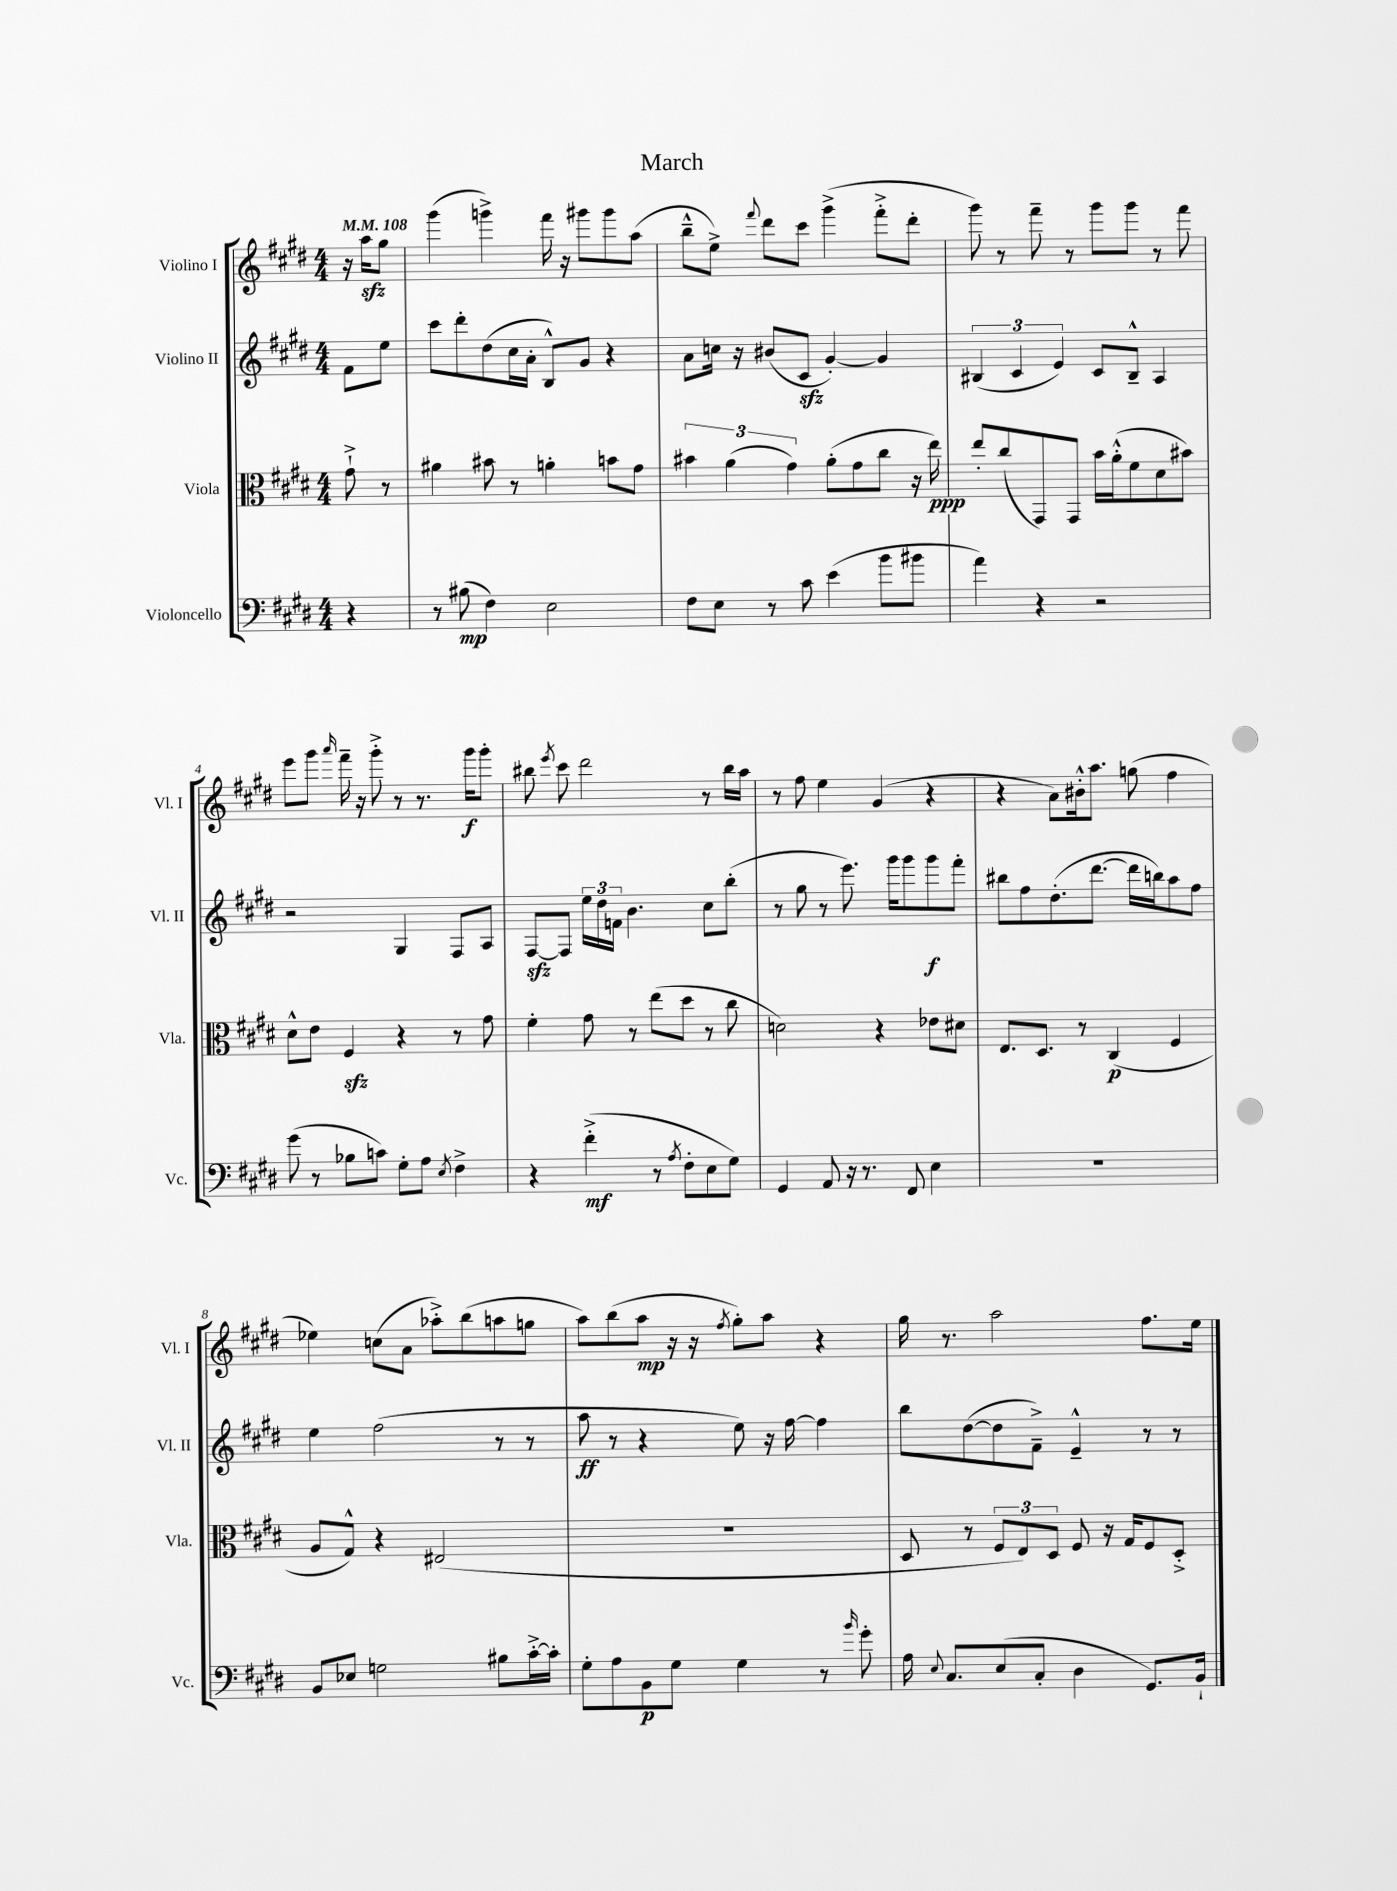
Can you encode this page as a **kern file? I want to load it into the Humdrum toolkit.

**kern	**dynam	**kern	**dynam	**kern	**dynam	**kern	**dynam
*part4	*part4	*part3	*part3	*part2	*part2	*part1	*part1
*staff4	*staff4	*staff3	*staff3	*staff2	*staff2	*staff1	*staff1
*I"Violoncello	*	*I"Viola	*	*I"Violino II	*	*I"Violino I	*
*I'Vc.	*	*I'Vla.	*	*I'Vl. II	*	*I'Vl. I	*
*clefF4	*	*clefC3	*	*clefG2	*	*clefG2	*
*k[f#c#g#d#]	*	*k[f#c#g#d#]	*	*k[f#c#g#d#]	*	*k[f#c#g#d#]	*
*M4/4	*	*M4/4	*	*M4/4	*	*M4/4	*
*MM108	*	*MM108	*	*MM108	*	*MM108	*
=	=	=	=	=	=	=	=
4r	.	8g#`^\	.	8f#\L	.	16r	.
.	.	.	.	.	.	16aazz\KL	.
.	.	8r	.	8ee\J	.	8gg#\J	.
=1	=1	=1	=1	=1	=1	=1	=1
8r	.	4a#X\	.	8ccc#\L	.	(4ggg#\	.
(8B#X\	mp	.	.	8ddd#'\	.	.	.
4F#\)	.	8b#X\	.	(8dd#\	.	4gggn^\)	.
.	.	8r	.	16cc#\L	.	.	.
.	.	.	.	16a'\JJ	.	.	.
2E\	.	4an'\	.	8B^^/L)	.	16fff#\	.
.	.	.	.	.	.	16r	.
.	.	.	.	8g#/J	.	8ggg#X\L	.
.	.	8bn\L	.	4r	.	8ggg#\	.
.	.	8g#\J	.	.	.	(8aa\J	.
=2	=2	=2	=2	=2	=2	=2	=2
8F#\L	.	6b#X\	.	8a\L	.	8bb~^^\L	.
8E\J	.	.	.	16ccn\Jk	.	8ee^\J)	.
.	.	(6a\	.	.	.	.	.
.	.	.	.	16r	.	.	.
.	.	.	.	.	.	8qqfff#/	.
8r	.	.	.	(8b#X/L	.	8ddd#\L	.
.	.	6g#\)	.	.	.	.	.
8c#\	.	.	.	8c#zz/J	.	8ccc#\J	.
(4e\	.	(8a'\L	.	[4g#'/)	.	(4ggg#^\	.
.	.	8g#\	.	.	.	.	.
8b\L	.	8cc#\J	.	4g#/]	.	8fff#'^\L	.
8b#X\J	.	16r	.	.	.	8ddd#'\J	.
.	.	16ee\)	ppp	.	.	.	.
=3	=3	=3	=3	=3	=3	=3	=3
4a\)	.	8ee'/L	.	(6B#X/	.	8ggg#\)	.
.	.	(8cc#/	.	.	.	8r	.
.	.	.	.	6c#/	.	.	.
4r	.	8GG#/)	.	.	.	8fff#~\	.
.	.	.	.	6e/)	.	.	.
.	.	8GG#/J	.	.	.	8r	.
2r	.	16b\LL	.	8c#/L	.	8ggg#\L	.
.	.	(16a'^^\J	.	.	.	.	.
.	.	8f#\	.	8B#~^^/J	.	8ggg#\J	.
.	.	8d#\	.	4A/	.	8r	.
.	.	8b#X\J)	.	.	.	8fff#\	.
!!LO:LB:g=z
=4	=4	=4	=4	=4	=4	=4	=4
(8g#\	.	8d#^^\L	.	2r	.	8eee\L	.
8r	.	8e\J	.	.	.	8ggg#\J	.
.	.	.	.	.	.	16qqaaa/	.
8B-X\L	.	4F#zz/	.	.	.	16fff#~\	.
.	.	.	.	.	.	16r	.
8cn\J)	.	.	.	.	.	8ggg#'^\	.
8G#'\L	.	4r	.	4G#/	.	8r	.
8A\J	.	.	.	.	.	8.r	.
8qE/	.	.	.	.	.	.	.
4F#^\	.	8r	.	8F#/L	.	.	.
.	.	.	.	.	.	16ggg#\KL	f
.	.	8g#\	.	8A/J	.	8ggg#'\J	.
=5	=5	=5	=5	=5	=5	=5	=5
4r	.	4f#'\	.	[8F#zz/L	.	8bb#X\	.
.	.	.	.	.	.	8qeee/	.
.	.	.	.	8F#/J]	.	8ccc#\	.
(4f#'^\	mf	8g#\	.	24ee\LL	.	2ddd#\	.
.	.	.	.	24dd#\	.	.	.
.	.	.	.	24fn\JJ	.	.	.
.	.	8r	.	4.b\	.	.	.
8r	.	(8ee\L	.	.	.	.	.
8qA/	.	.	.	.	.	.	.
8F#'\L	.	8dd#\J	.	.	.	.	.
8E\	.	8r	.	8cc#\L	.	8r	.
8G#\J)	.	8cc#\	.	(8bb'\J	.	16bb#\LL	.
.	.	.	.	.	.	16aa\JJ	.
=6	=6	=6	=6	=6	=6	=6	=6
4GG#/	.	2dn\)	.	8r	.	8r	.
.	.	.	.	8gg#\	.	8ff#\	.
8AA/	.	.	.	8r	.	4ee\	.
16r	.	.	.	8.eee\)	.	.	.
8.r	.	.	.	.	.	.	.
.	.	4r	.	.	.	(4g#/	.
.	.	.	.	16ggg#\KL	.	.	.
8FF#/	.	.	.	8ggg#\	.	.	.
4E\	.	8e-X\L	.	8ggg#\	f	4r	.
.	.	8d#X\J	.	8fff#'\J	.	.	.
=7	=7	=7	=7	=7	=7	=7	=7
1r	.	8.E/L	.	8bb#X\L	.	4r	.
.	.	.	.	8ff#\	.	.	.
.	.	8.D#/J	.	.	.	.	.
.	.	.	.	(8.dd#'\	.	8a\L)	.
.	.	8r	.	.	.	16b#X'^^\k	.
.	.	.	.	[8.ddd#\J	.	8.aa\J	.
.	.	(4C#/	p	.	.	.	.
.	.	.	.	16ddd#\LL]	.	(8ggn\	.
.	.	.	.	16bbn\J)	.	.	.
.	.	4F#/	.	8aa\	.	4ff#\	.
.	.	.	.	8ff#\J	.	.	.
!!LO:LB:g=z
=8	=8	=8	=8	=8	=8	=8	=8
8BB/L	.	8A/L	.	4ee\	.	4ee-X\)	.
8E-X/J	.	8G#^^/J)	.	.	.	.	.
2Gn\	.	4r	.	(2ff#\	.	(8ccn\L	.
.	.	.	.	.	.	8a\J	.
.	.	(2E#X/	.	.	.	8aa-X'^\L)	.
.	.	.	.	.	.	(8bb\	.
8B#X\L	.	.	.	8r	.	8aan\	.
[16c#'^\L	.	.	.	8r	.	8ggn\J	.
16c#'\JJ]	.	.	.	.	.	.	.
=9	=9	=9	=9	=9	=9	=9	=9
8G#'\L	.	1r	.	8aa\	ff	8aa\L)	.
8A\	.	.	.	8r	.	(8bb\	.
8BB\	p	.	.	4r	.	8aa\J	mp
8G#\J	.	.	.	.	.	16r	.
.	.	.	.	.	.	16r	.
.	.	.	.	.	.	8qff#/	.
4G#\	.	.	.	8ee\)	.	8gg#'\L)	.
.	.	.	.	16r	.	8aa\J	.
.	.	.	.	[16ff#\	.	.	.
8r	.	.	.	4ff#\]	.	4r	.
16qqb/	.	.	.	.	.	.	.
8g#'\	.	.	.	.	.	.	.
=10	=10	=10	=10	=10	=10	=10	=10
16A\	.	8D#/	.	8bb\L	.	16gg#\	.
8qqE/	.	.	.	.	.	.	.
8.C#/L	.	.	.	.	.	8.r	.
.	.	8r	.	([8dd#\	.	.	.
(8E/	.	12F#/L	.	8dd#\]	.	2aa\	.
.	.	12E/)	.	.	.	.	.
8C#'/J	.	.	.	8f#~^\J)	.	.	.
.	.	12D#/J	.	.	.	.	.
4D#\	.	8F#/	.	4e~^^/	.	.	.
.	.	16r	.	.	.	.	.
.	.	16G#/KL	.	.	.	.	.
8.GG#/L)	.	8F#/	.	8r	.	8.ff#\L	.
.	.	8D#'^/J	.	8r	.	.	.
16BB`/Jk	.	.	.	.	.	16ee\Jk	.
==	==	==	==	==	==	==	==
*-	*-	*-	*-	*-	*-	*-	*-
